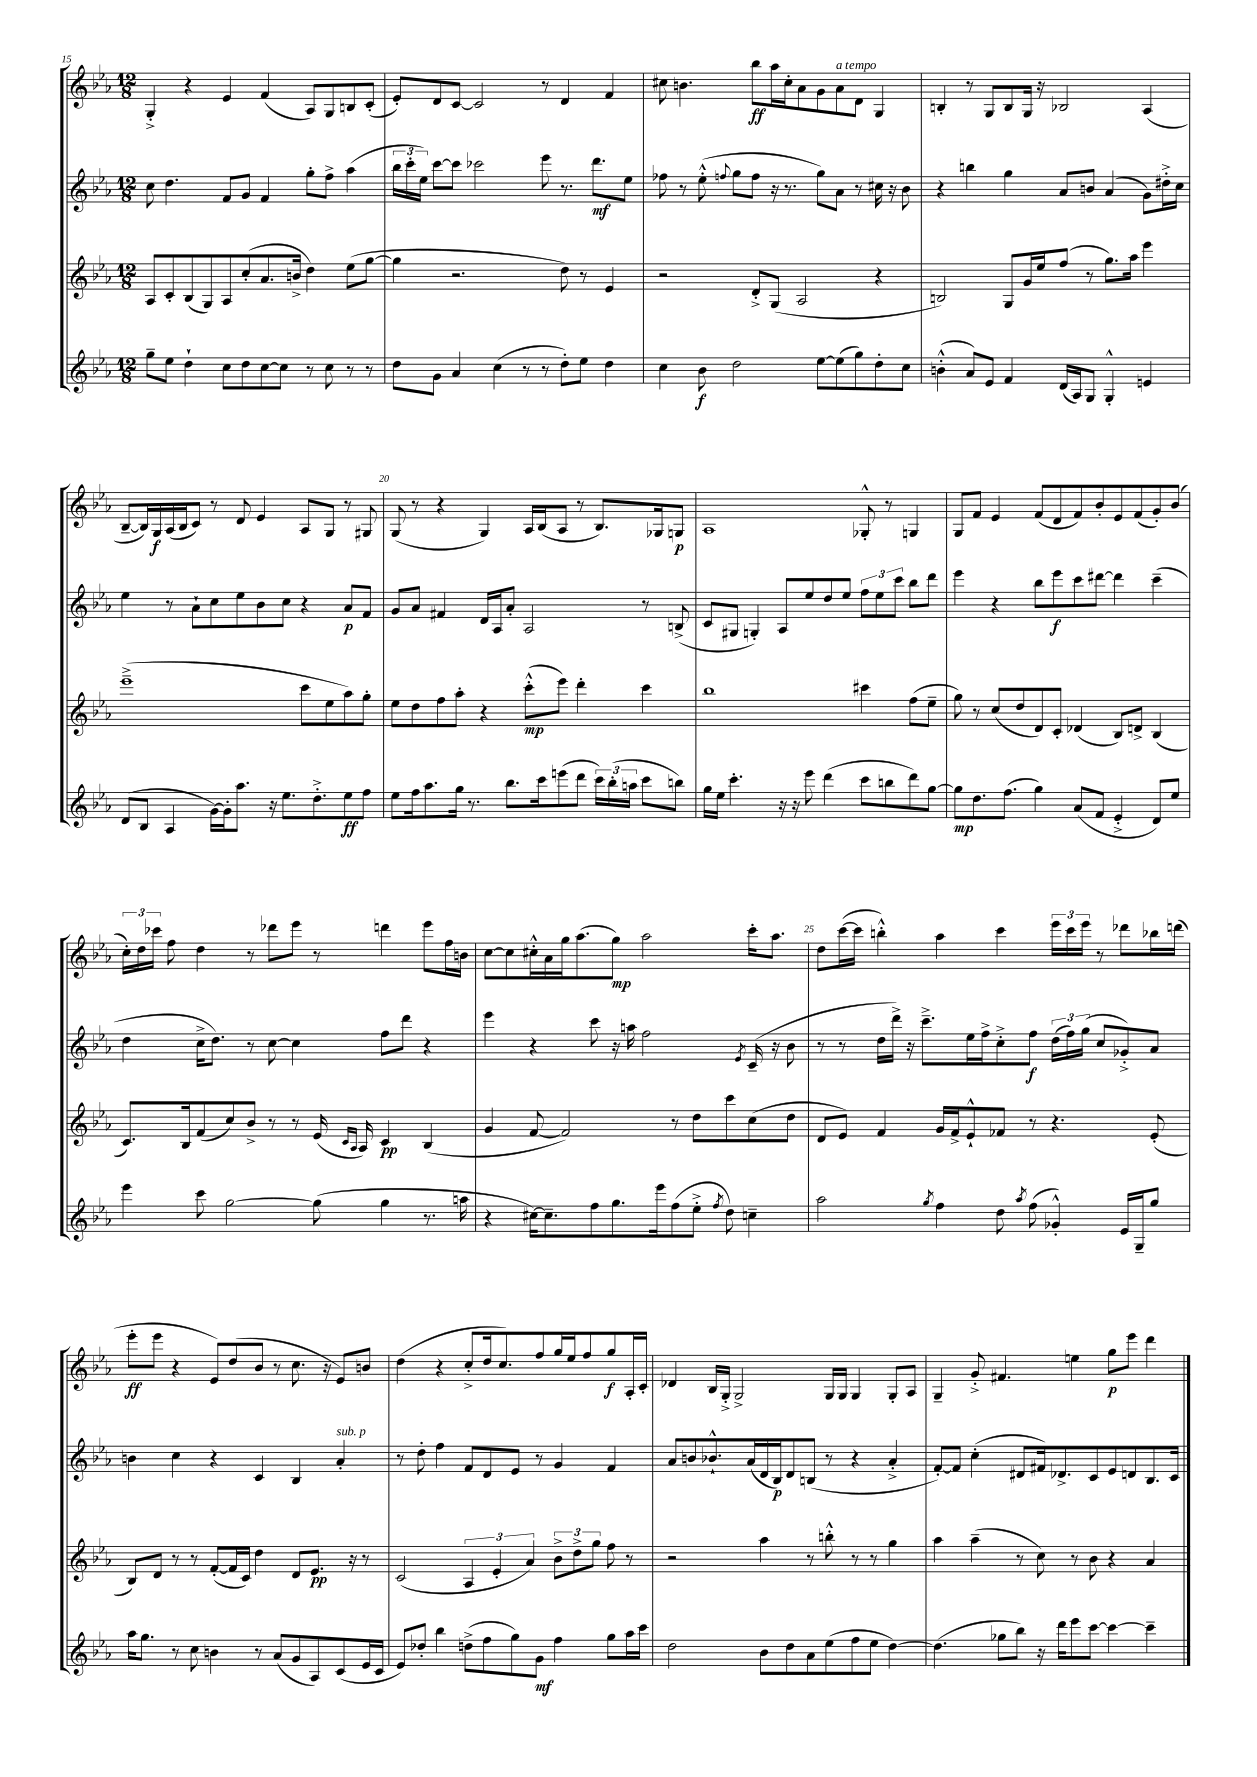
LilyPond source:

<<
\new StaffGroup <<
\new Staff = "s0" {
    \clef treble \key ees \major \numericTimeSignature \time 12/8
    \autoBeamOff g4-.-> r4 ees'4 f'4( aes8[) g8 b8 c'8]-.( |
    ees'8[-.) d'8 c'8]~ c'2 r8 d'4 f'4 |
    cis''8 b'4. bes''8[\ff aes''16 cis''16-. aes'8 g'8 aes'8^\markup { \italic "a tempo" } d'8] g4 |
    b4-. r8 g8[ b8 g16] r16 bes2 aes4( |
    bes8[~-- bes16) g16\f aes16( bes16 c'8]) r8 d'8 ees'4 aes8[ g8] r8 gis8 |
    g8( r8 r4 g4) aes16[ bes16( aes8] r8 bes8.[) ges16 g8]\p |
    aes1 ges8-.-^ r8 g4 |
    g8[ f'8] ees'4 f'8[( d'8 f'8) bes'8-. ees'8 f'8( g'8-.) bes'8]( |
    \tuplet 3/2 { c''16[-.) d''16 ces'''16] } f''8 d''4 r8 des'''8[ ees'''8] r8 d'''4 ees'''8[ f''16 b'16] |
    c''8[~ c''8 cis''16-.-^ aes'16 g''16 aes''8.( g''8]\mp) aes''2 c'''16[-. aes''8.] |
    d''8[ c'''16~( c'''16] b''4-.-^) aes''4 c'''4 \tuplet 3/2 { ees'''16[ c'''16 ees'''16] } r8 des'''8[ bes''16 d'''16]( |
    ees'''8[-.\ff ees'''8] r4 ees'8[) d''8( bes'8] r8 c''8. r16 ees'8[) b'8] |
    d''4( r4 c''8[-.-> d''16 c''8.) f''8 g''16 ees''16 f''8 g''8\f aes16-. c'16]-. |
    des'4 bes16[ g16]-.-> g2-> g16[ g16] g4 g8[-. aes8] |
    g4-- g'8-.-> fis'4. e''4 g''8[\p ees'''8] d'''4 \bar "|." |
}
\new Staff = "s1" {
    \clef treble \key ees \major \numericTimeSignature \time 12/8
    \autoBeamOff c''8 d''4. f'8[ g'8] f'4 g''8[-. f''8]-> aes''4( |
    \tuplet 3/2 { bes''16[ c'''16-. ees''16]) } c'''8[~ c'''8] ces'''2 ees'''8 r8. d'''8.[\mf ees''8] |
    fes''8 r8 ees''8-.-^( \appoggiatura { f''8 } g''8[ f''8] r16 r8. g''8[) aes'8] r8 cis''16 r16 bes'8 |
    r4 b''4 g''4 aes'8[ b'8] aes'4( g'8[) dis''16-.-> c''16] |
    ees''4 r8 aes'8[-! c''8 ees''8 bes'8 c''8] r4 aes'8[\p f'8] |
    g'8[ aes'8] fis'4 d'16[ aes16 aes'8]-. aes2 r8 b8->( |
    c'8[ gis8] g4-.) aes8[ ees''8 d''8 ees''8] \tuplet 3/2 { f''8[ ees''8 c'''8] } bes''8[ d'''8] |
    ees'''4 r4 bes''8[ ees'''8\f c'''8 dis'''8]~ dis'''4 c'''4--( |
    d''4 c''16[-> d''8.]) r8 c''8~ c''4 f''8[ d'''8] r4 |
    ees'''4 r4 c'''8 r16 a''16 f''2 \acciaccatura { ees'8 } c'16--( r16 bes'8 |
    r8 r8 d''16[ d'''16]->) r16 c'''8.[---> ees''16 f''16-> c''8-.-> f''8]\f \tuplet 3/2 { d''16[( f''16) g''16]( } c''8[ ges'8-.->) aes'8] |
    b'4 c''4 r4 c'4 bes4 aes'4-.^\markup { \italic "sub. p" } |
    r8 d''8-. f''4 f'8[ d'8 ees'8] r8 g'4 f'4 |
    aes'8[ b'8 bes'8.-!-^ aes'16( d'16 bes16\p) d'8 b8]( r8 r4 aes'4-.-> |
    f'8[~-.) f'8] c''4-.( dis'8[ fis'16) des'8.-> c'8 ees'8 d'8 bes8. c'16] \bar "|." |
}
\new Staff = "s2" {
    \clef treble \key ees \major \numericTimeSignature \time 12/8
    \autoBeamOff aes8[ c'8-. bes8( g8) aes8 c''8-.( aes'8. b'16]-> d''4) ees''8[( g''8]~ |
    g''4 r2. d''8) r8 ees'4 |
    r2 d'8[-.-> g8]( aes2 r4 |
    b2) g8[ g'16 ees''16 f''8]( r8 g''8.[) aes''16] ees'''4 |
    ees'''1--->( c'''8[ ees''8 aes''8) g''8]-. |
    ees''8[ d''8 f''8 aes''8]-. r4 c'''8[-.-^\mp( ees'''8]) d'''4-. c'''4 |
    bes''1 cis'''4 f''8[( ees''8]-- |
    g''8) r8 c''8[( d''8 d'8) c'8]-. des'4( bes8[) d'8]-> bes4( |
    c'8.[) bes16 f'8( c''8) bes'8]-> r8 r8 ees'16( \grace { c'16[ aes16] } aes16) c'4\pp bes4( |
    g'4 f'8~ f'2) r8 d''8[ c'''8 c''8( d''8] |
    d'8[ ees'8]) f'4 g'16[ f'16-> ees'8-!-^ fes'8] r8 r4. ees'8-.( |
    bes8[) d'8] r8 r8 f'8[~-.( f'16 c'16]) d''4 d'8[ ees'8.]\pp r16 r8 |
    c'2( \tuplet 3/2 { aes4 ees'4-. aes'4) } \tuplet 3/2 { bes'8[-> d''8-> g''8] } f''8 r8 |
    r2 aes''4 r8 b''8-.-^ r8 r8 g''4 |
    aes''4 aes''4--( r8 c''8) r8 bes'8 r4 aes'4 \bar "|." |
}
\new Staff = "s3" {
    \clef treble \key ees \major \numericTimeSignature \time 12/8
    \autoBeamOff g''8[-- ees''8] d''4-! c''8[ d''8 c''8~ c''8] r8 c''8 r8 r8 |
    d''8[ g'8] aes'4 c''4( r8 r8 d''8[-.) ees''8] d''4 |
    c''4 bes'8\f d''2 ees''8[~ ees''8( g''8) d''8-. c''8] |
    b'4-.-^( aes'8[) ees'8] f'4 d'16[( aes16) g8] g4-.-^ e'4 |
    d'8[( bes8] aes4 g'16[~) g'16-. aes''8.] r16 ees''8.[ d''8.-.-> ees''8\ff f''8] |
    ees''8[ f''16 aes''8. g''16] r8. bes''8.[ c'''16 e'''8( d'''8] \tuplet 3/2 { c'''16[) bes''16-.( a''16] } c'''8[ b''8]) |
    g''16[ ees''16] c'''4.-. r16 r16 ees'''8 d'''4( c'''8[ b''8 d'''8) g''8]~ |
    g''8[\mp d''8. f''8.]( g''4) aes'8[( f'8] ees'4-.-> d'8[) ees''8] |
    ees'''4 c'''8 g''2~ g''8( g''4 r8. a''16 |
    r4 cis''16[~) cis''8.-- f''8 g''8. ees'''16 f''8( ees''8]-.-> \acciaccatura { f''8 } d''8) c''4-- |
    aes''2 \acciaccatura { g''8 } f''4 d''8 \acciaccatura { aes''8 } f''8( ges'4-.-^) ees'16[ g16-- g''8] |
    aes''16[ g''8.] r8 c''8 b'4 r8 aes'8[( g'8 aes8) c'8( ees'16 c'16] |
    ees'8[) des''8]-. bes''4 d''8[->( f''8 g''8) g'8]\mf f''4 g''8[ aes''16 c'''16] |
    d''2 bes'8[ d''8 aes'8 ees''8( f''8 ees''8] d''4~) |
    d''4.( ges''8[ bes''8]) r16 d'''16[ ees'''8 c'''8]~ c'''4~ c'''4-- \bar "|." |
}
>>
>>
\layout { \context { \Score currentBarNumber = #15 \override BarNumber.break-visibility = ##(#f #t #t) barNumberVisibility = #(every-nth-bar-number-visible 5) } }
